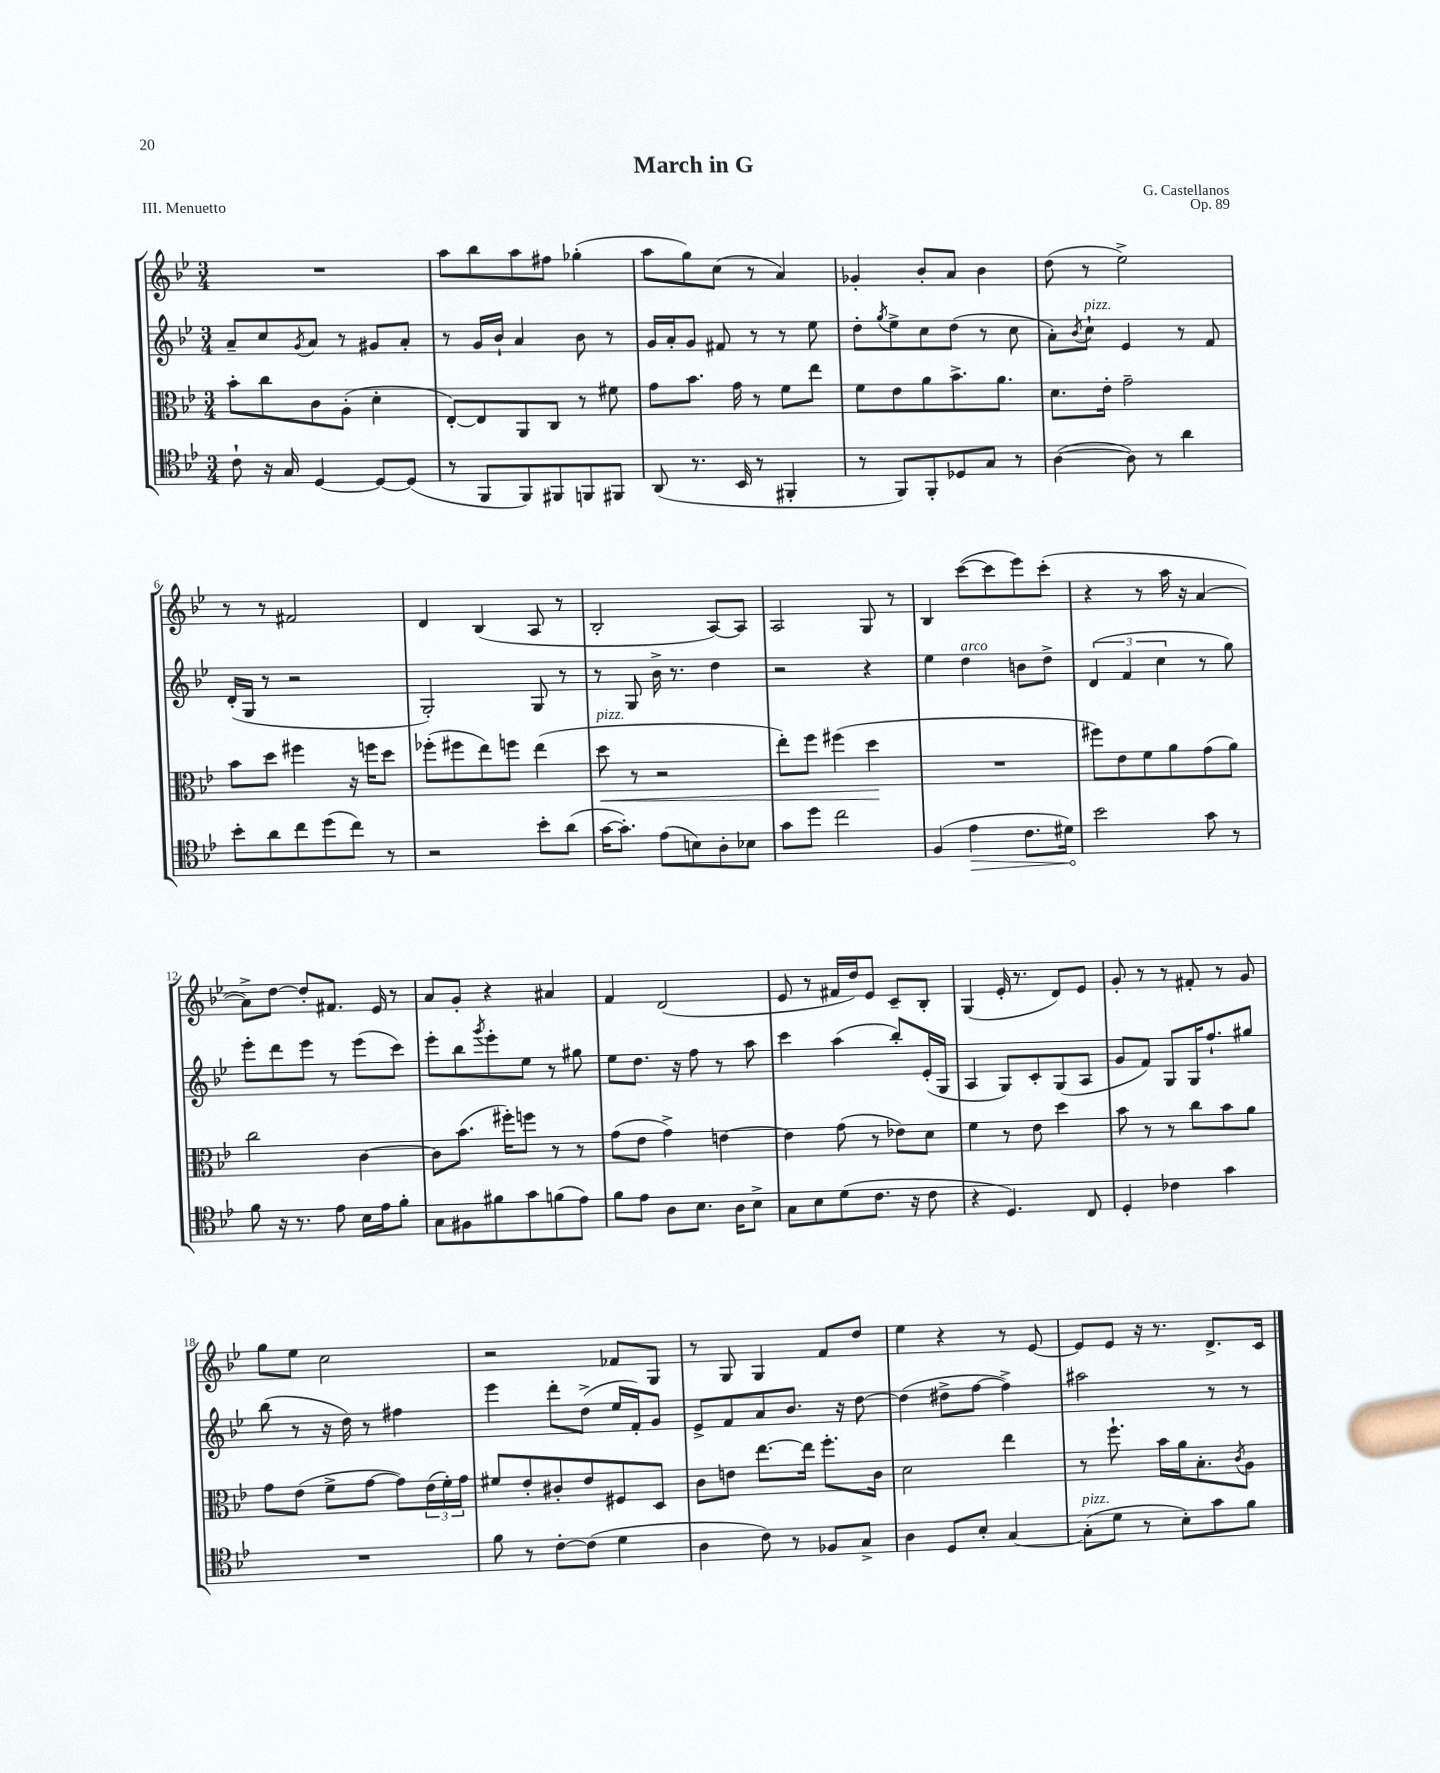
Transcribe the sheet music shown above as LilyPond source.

\header { title = "March in G" composer = "G. Castellanos" opus = "Op. 89" piece = "III. Menuetto" }
<<
\new StaffGroup <<
\new Staff = "s0" {
    \clef treble \key bes \major \numericTimeSignature \time 3/4
    R2. |
    a''8 bes''8 a''8 fis''8 ges''4-.( |
    a''8 g''8) c''8( r8 a'4) |
    ges'4-. bes'8-. a'8 bes'4 |
    d''8( r8 ees''2->) |
    r8 r8 fis'2 |
    d'4 bes4( a8 r8 |
    bes2-. a8~) a8 |
    a2 g8 r8 |
    bes4 c'''8~( c'''8 ees'''8) c'''8-.( |
    r4 r8 a''16 r16 a'4~ |
    a'8->) d''8~ d''8-. fis'8. ees'16 r8 |
    a'8 g'8-. r4 ais'4 |
    f'4 d'2( |
    ees'8 r8 fis'16 d''16) ees'8 c'8-- bes8-. |
    g4( ees'16-. r8. d'8) ees'8 |
    g'8-. r8 r8 fis'8-. r8 g'8 |
    g''8 ees''8 c''2 |
    r2 fes'8 g8 |
    r8 g8 g4 f'8 d''8 |
    ees''4 r4 r8 ees'8~ |
    ees'8 ees'8 r16 r8. d'8.-> c'16 \bar "|." |
}
\new Staff = "s1" {
    \clef treble \key bes \major \numericTimeSignature \time 3/4
    a'8-- c''8 \acciaccatura { g'8 } a'8 r8 gis'8 a'8-. |
    r8 g'16 bes'16-! a'4 bes'8 r8 |
    g'16 a'16-. g'8 fis'8 r8 r8 ees''8 |
    d''8-. \acciaccatura { g''8 } ees''8-> c''8 d''8( r8 c''8 |
    a'8-.) \acciaccatura { bes'8 } c''8-!^\markup { \italic "pizz." } ees'4 r8 f'8 |
    d'16-.( g16 r8 r2 |
    g2-.) g8 r8 |
    r8 g8 bes'16-> r8. d''4 |
    r2 r4 |
    ees''4 d''4^\markup { \italic "arco" } b'8 d''8-> |
    \tuplet 3/2 { d'4( f'4 c''4 } r8 g''8) |
    ees'''8-. d'''8 ees'''8 r8 ees'''8( c'''8) |
    ees'''8-. bes''8 \acciaccatura { g'''8 } ees'''8-. ees''8 r8 gis''8 |
    ees''8 d''8. r16 f''8 r8 a''8 |
    c'''4 a''4( bes''8-.) ees'16-.( g16 |
    a4 g8) c'8-. g8( a8 |
    g'8 f'8) g8 g16 f''8.-! gis''8 |
    bes''8( r8 r16 d''16) r8 fis''4 |
    ees'''4 d'''8-. d''8->( ees''16 f'16-.) g'8 |
    ees'8-> f'8 a'8 bes'8. r16 d''8~ |
    d''4( dis''8-> f''8~ f''4->) |
    ais''2 r8 r8 \bar "|." |
}
\new Staff = "s2" {
    \clef alto \key bes \major \numericTimeSignature \time 3/4
    bes'8-. c''8 c'8 a8-.( d'4-. |
    ees8~-.) ees8 a,8 c8 r8 fis'8 |
    g'8 bes'8. g'16 r8 f'8 ees''8 |
    f'8 ees'8 a'8 bes'8.-> a'8. |
    d'8. ees'16-. g'2-- |
    bes'8 d''8 fis''4 r16 f''16 d''8 |
    fes''8-.( fis''8 ees''8) f''8 ees''4( |
    d''8\<^\markup { \italic "pizz." } r8 r2 |
    ees''8-.) f''8 fis''4( d''4\! |
    R2. |
    fis''8) ees'8 f'8 a'8 g'8( a'8) |
    c''2 c'4~ |
    c'8 bes'8.( fis''16-.) f''8 r8 r8 |
    g'8( ees'8 g'4->) e'4~ |
    e'4 g'8( r8 ees'8) d'8 |
    f'4 r8 ees'8 d''4 |
    bes'8 r8 r8 c''8 bes'8 a'8 |
    g'8 ees'8( f'8-> g'8~ g'8) \tuplet 3/2 { ees'16( f'16-.) g'16 } |
    fis'8 ees'8-. cis'8-. ees'8 fis8 d8 |
    c'8 e'8 ees''8.~ ees''16 f''8.-. c'16 |
    d'2 ees''4 |
    r8 f''8.-! bes'16 a'16 bes8.-. \acciaccatura { c'8 } a8 \bar "|." |
}
\new Staff = "s3" {
    \clef tenor \key bes \major \numericTimeSignature \time 3/4
    c'8-! r16 g16 d4~ d8~ d8( |
    r8 f,8 f,8) fis,8 f,8 fis,8 |
    a,8( r8. bes,16 r8 fis,4-. |
    r8 f,8) f,8-. des8 g8 r8 |
    a4~( a8) r8 a'4 |
    bes'8-. a'8 c''8 d''8( c''8) r8 |
    r2 bes'8-. a'8( |
    g'16~ g'8.-.) ees'8( b8) a8-. bes8 |
    g'8 d''8 c''2 |
    f4( \once \override Hairpin.circled-tip = ##t ees'4\> c'8. dis'16\!) |
    bes'2 g'8 r8 |
    f'8 r16 r8. ees'8 bes16 ees'16 f'8-. |
    g8 fis8 fis'8 g'8 f'8( ees'8) |
    f'8 ees'8 a8 bes8. a16 bes8-> |
    g8 bes8 d'8( c'8. r16 c'8 |
    r4 d4.) c8 |
    d4-. ces'4 g'4 |
    R2. |
    f'8 r8 c'8~-. c'8( d'4 |
    a4 c'8) r8 fes8 g8-> |
    a4 d8 bes8-. g4~ |
    g8-.^\markup { \italic "pizz." }( d'8 r8 bes8-.) g'8 f'8 \bar "|." |
}
>>
>>
